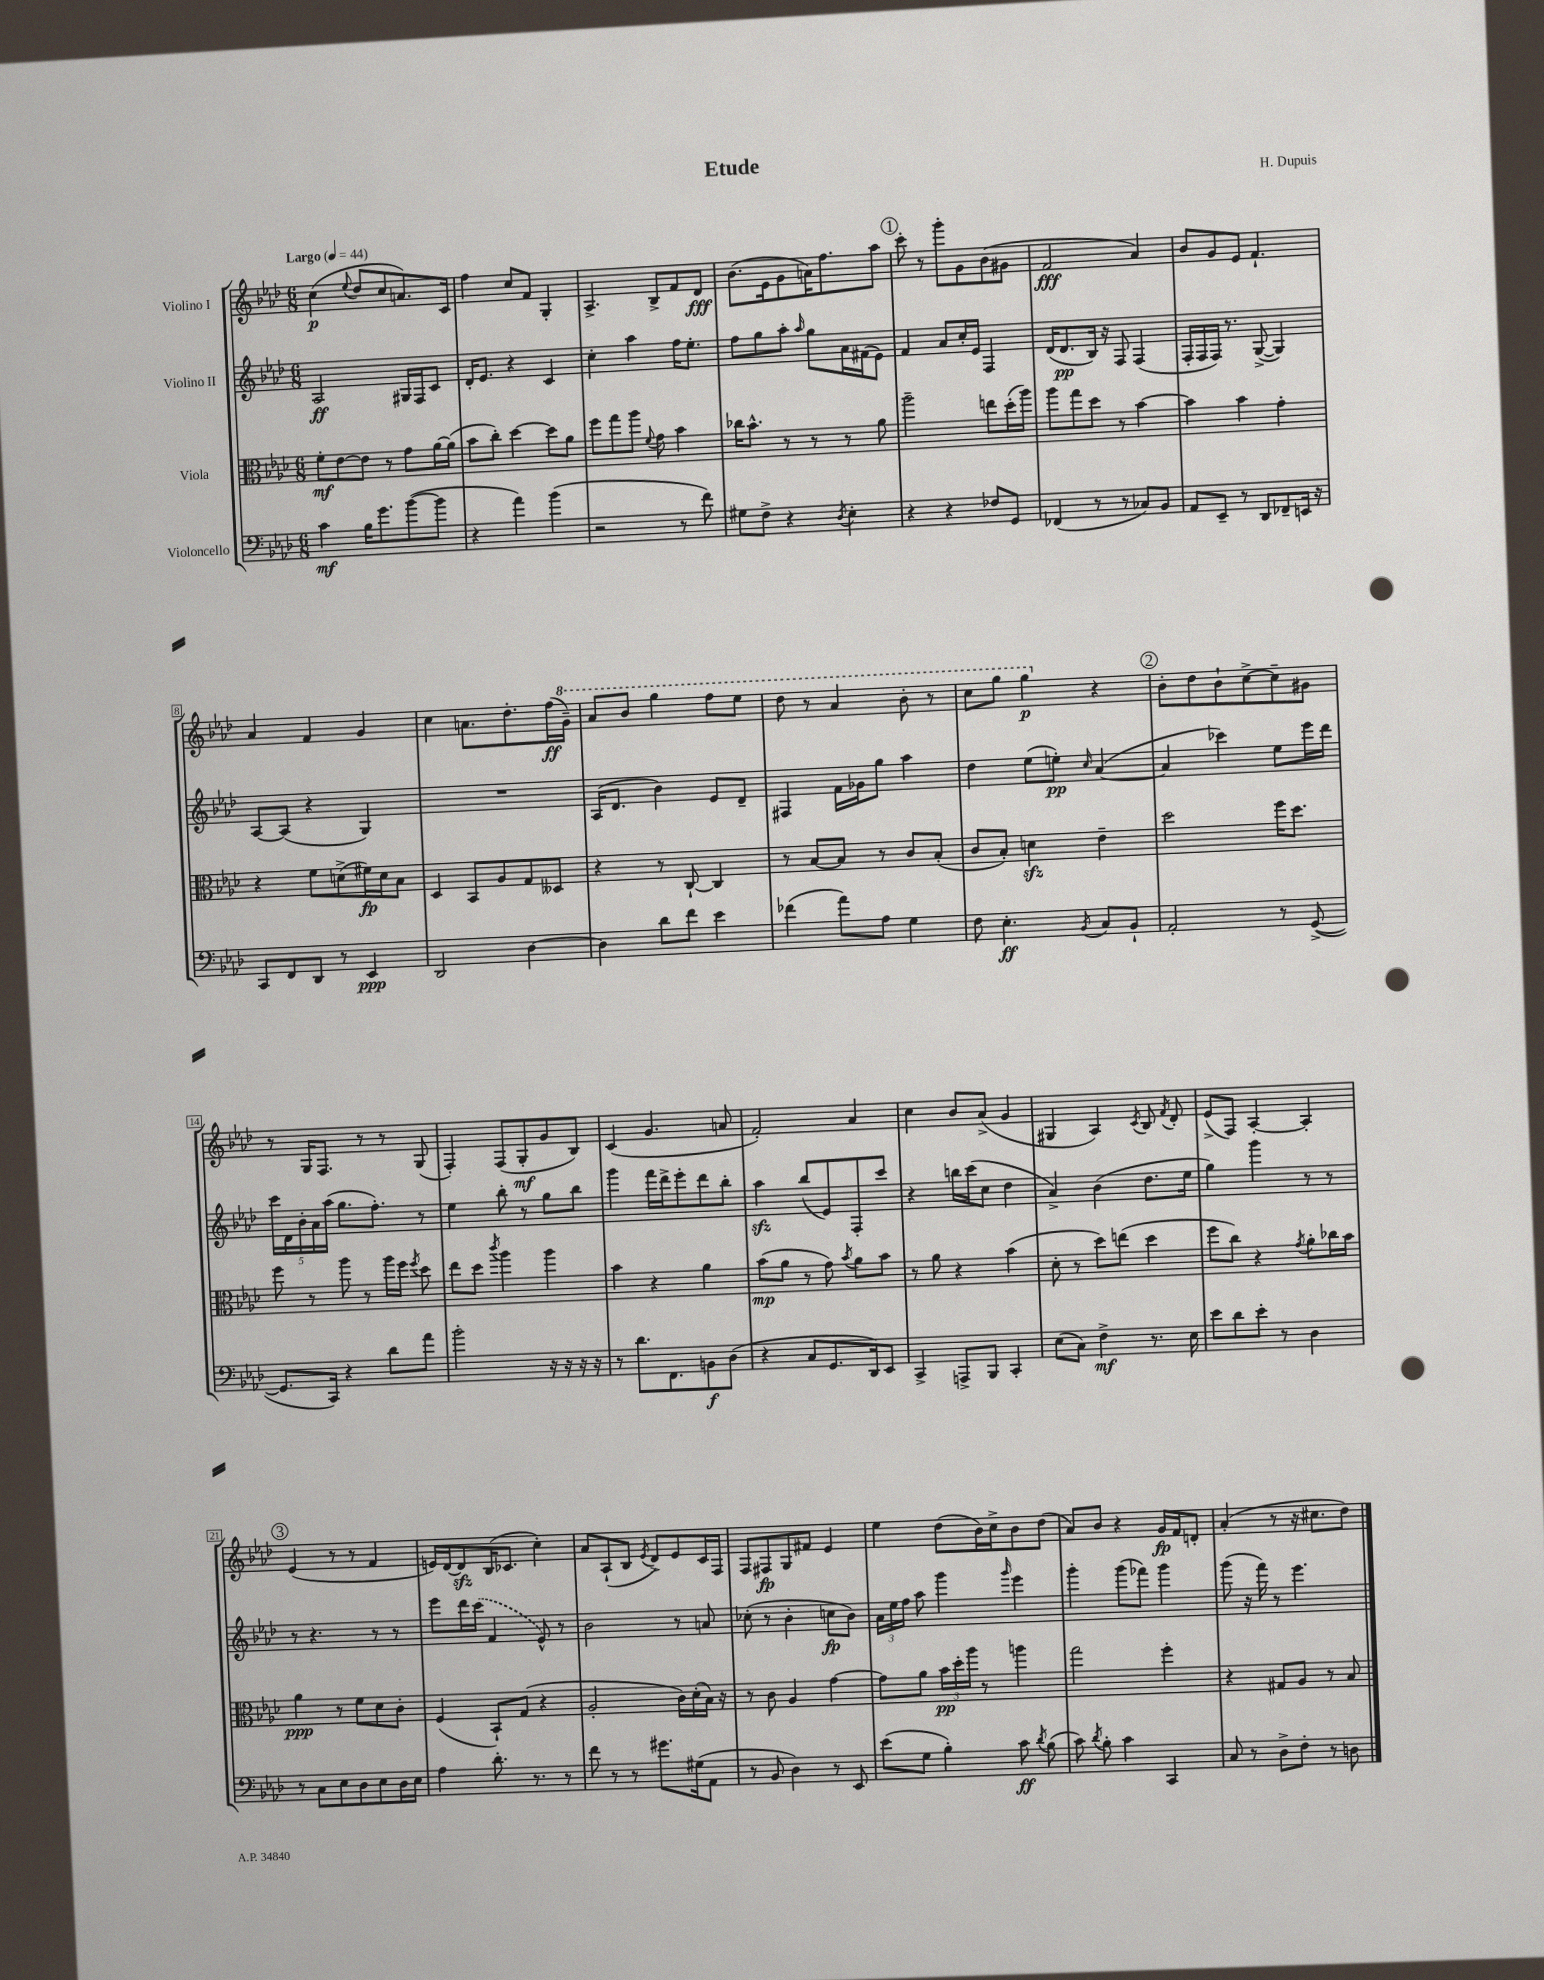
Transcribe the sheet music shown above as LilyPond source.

\header { title = "Etude" composer = "H. Dupuis" }
<<
\new StaffGroup <<
\new Staff = "s0" \with { instrumentName = "Violino I" } {
    \clef treble \key aes \major \numericTimeSignature \time 6/8 \tempo "Largo" 4 = 44
    \autoBeamOff c''4\p( \appoggiatura { ees''8 } des''8[ c''8 a'8.) c'16] |
    f''4 c''8[ f'8] g4-. |
    aes4.-> bes8[-> f'8 des'8]\fff |
    bes'8.[( ees'16 g'8 a'16) f''8. aes''8] |
    \mark \markup { \circle "1" } c'''8-. r8 g'''8[-. g'8 bes'8( gis'8] |
    f'2\fff aes'4) |
    bes'8[ g'8 ees'8] f'4.-! |
    aes'4 f'4 g'4 |
    c''4 a'8.[ des''8.-. f''16\ff( \ottava #1 g''16]--) |
    aes''8[ bes''8] g'''4 f'''8[ ees'''8] |
    des'''8 r8 aes''4 bes''8-. r8 |
    c'''8[ g'''8] g'''4\p \ottava #0 r4 |
    \mark \markup { \circle "2" } bes'8[-. des''8 bes'8-! c''8~-> c''8-- gis'8] |
    r8 g16[ f8.] r8 r8 g8( |
    f4-.) f8[( g8-.\mf g'8 bes8]) |
    c'4( g'4. a'8 |
    f'2-.) aes'4 |
    c''4 bes'8[ aes'8]->( g'4 |
    gis4 aes4) \acciaccatura { c'8 } bes8 \acciaccatura { f'8 } des'8-. |
    ees'8[->( f8]) aes4~-. aes4-. |
    \mark \markup { \circle "3" } ees'4( r8 r8 f'4 |
    e'16[) des'16~ des'8\sfz bes16( ces'8.] c''4-.) |
    aes'8[ aes8-!( bes8] \acciaccatura { ees'8 } des'8[->) ees'8 c'16 f16] |
    f8[ fis8\fp g8 fis'8] ees'4 |
    ees''4 des''8[( bes'16) c''16-> bes'8 des''8]( |
    aes'8[) bes'8] r4 g'16[\fp f'16 d'8]-. |
    aes'4-.( r8 r16 cis''8.[ des''8]) \bar "|." |
}
\new Staff = "s1" \with { instrumentName = "Violino II" } {
    \clef treble \key aes \major \numericTimeSignature \time 6/8
    \autoBeamOff aes2\ff gis16[ f16 c'8] |
    des'16[-. ees'8.] r4 c'4 |
    c''4-. aes''4 f''16[ ees''8.]-. |
    f''8[ g''8 aes''8]-. \grace { aes''16 } g''8[ aes'16 fis'16( ees'8]) |
    \mark \markup { \circle "1" } f'4 aes'8[ c''16-. ees'16] f4 |
    des'16[( des'8.\pp bes16]) r16 f8 f4( |
    f16[-. f16 f16]) r8. g8~->( g4) |
    aes8[~ aes8]( r4 g4) |
    R2. |
    aes16[( des'8.] bes'4) ees'8[ des'8]-- |
    fis4 f'16[ ges'16 g''8] aes''4 |
    des''4 ees''8[( e''8]-.\pp) \grace { c''16 } aes'4~( |
    \mark \markup { \circle "2" } aes'4 ces'''4) ees''8[ ees'''16 des'''16] |
    \tuplet 5/4 { c'''16[ des'16 bes'16-. aes'16 aes''16]( } g''8.[ f''8.]-.) r8 |
    ees''4 bes''8-. r8 g''8[ bes''8] |
    g'''4 f'''16[ des'''16-> ees'''8-. des'''8 bes''8]-. |
    aes''4\sfz bes''8[( ees'8) f8-. c'''8] |
    r4 b''16[ c'''16( c''8] des''4 |
    aes'4->) bes'4( des''8.[ ees''16] |
    g''4) g'''4 r8 r8 |
    \mark \markup { \circle "3" } r8 r4. r8 r8 |
    ees'''8[ des'''16 \once \slurDashed c'''16]( f'4 ees'8-^) r8 |
    bes'2 r8 a'8 |
    ces''8-.( r8 bes'4-. c''8[\fp bes'8]) |
    \tuplet 3/2 { aes'16[ ees''16 f''16] } aes''8 g'''4 \grace { g'''16 } ees'''4 |
    g'''4-. g'''8[( fes'''8]) g'''4 |
    g'''8( r16 f'''16) r8 ees'''4. \bar "|." |
}
\new Staff = "s2" \with { instrumentName = "Viola" } {
    \clef alto \key aes \major \numericTimeSignature \time 6/8
    \autoBeamOff f'8[-.\mf ees'8~ ees'8] r8 g'8[ aes'16~ aes'16]( |
    bes'8[ c''8]-.) des''4~ des''8[ aes'8] |
    f''8[ g''8 aes''8] \appoggiatura { f'8 } g'8 bes'4 |
    ces''16[ bes'8.]-^ r8 r8 r8 aes'8 |
    \mark \markup { \circle "1" } aes''2-- e''8[ des''16-.( aes''16]) |
    aes''8[ g''8 des''8] r8 bes'4~ |
    bes'4 bes'4 g'4-. |
    r4 f'8[ d'8->( fis'16\fp) d'16 bes8] |
    des4 bes,8[ aes8 g8 deses8] |
    r4 r8 c8~-! c4 |
    r8 bes8[~ bes8] r8 c'8[ bes8]-.( |
    c'8[ bes8]-.) d'4\sfz ees'4-- |
    \mark \markup { \circle "2" } des''2 f''16[ des''8.] |
    f''8 r8 aes''8 r8 aes''16[ f''16] \acciaccatura { f''8 } des''8 |
    ees''8[ des''8] \acciaccatura { c'''8 } aes''4 aes''4 |
    bes'4 r4 aes'4 |
    bes'8[\mp( aes'8] r8 g'8) \acciaccatura { bes'8 } aes'8[ bes'8] |
    r8 aes'8 r4 bes'4( |
    des'8-. r8 des''8[) e''8]( des''4 |
    f''8[ c''8]) r4 \acciaccatura { g'8 } aes'8[-. ces''16 bes'16] |
    \mark \markup { \circle "3" } aes'4\ppp r8 f'8[ des'8 c'8]-. |
    f4( bes,8[-!) g8]( r4 |
    aes2-. c'16[) des'16-.( bes16]) r16 |
    r8 c'8 aes4 g'4~ |
    g'8[ aes'8] \tuplet 3/2 { bes'16[\pp des''16-. aes''16] } r8 a''4 |
    g''2 f''4-. |
    r4 gis8[ aes8] r8 bes8 \bar "|." |
}
\new Staff = "s3" \with { instrumentName = "Violoncello" } {
    \clef bass \key aes \major \numericTimeSignature \time 6/8
    \autoBeamOff c'4\mf bes16[ g'8. bes'8~( bes'8] |
    r4 aes'4) bes'4( |
    r2 r8 f'8) |
    gis8[ f8]-> r4 \acciaccatura { des8 } ees4-. |
    \mark \markup { \circle "1" } r4 r4 fes8[ g,8] |
    fes,4( r8 r8 ces8[) bes,8] |
    aes,8[ ees,8]-- r8 des,8[ fes,8-- e,16] r16 |
    c,8[ f,8 des,8] r8 ees,4\ppp |
    des,2 des4~ |
    des4 des'8[ f'8] ees'4 |
    fes'4( aes'8[) aes8] g4 |
    f8 ees4.-.\ff \acciaccatura { bes,8 } c8[ bes,8]-! |
    \mark \markup { \circle "2" } aes,2-. r8 g,8~->( |
    g,8.[ c,16]) r4 des'8[ aes'8] |
    bes'2-. r16 r16 r16 r16 |
    r8 des'8.[ f,8. b,8\f des8]( |
    r4 c8[ g,8. des,16) ees,8] |
    c,4-> a,,8[-> bes,,8] c,4-. |
    ees8[( c8]) f4->\mf r8. ees16 |
    ees'8[ des'8 ees'8]-. r8 des4 |
    \mark \markup { \circle "3" } r8 c8[ ees8 des8 ees8 des16 ees16] |
    aes4 des'8.-. r8. r8 |
    f'8 r8 r8 gis'8.[ gis16( aes,8] |
    r8 bes,8 des4) r8 ees,8 |
    ees'8[( g8] bes4-.) c'8\ff \acciaccatura { des'8 } bes8( |
    c'8) \acciaccatura { des'8 } bes8-. c'4 c,4 |
    c8 r8 des8[-> f8]-. r8 d8 \bar "|." |
}
>>
>>
\layout { \context { \Score \override BarNumber.stencil = #(make-stencil-boxer 0.1 0.3 ly:text-interface::print) } }
